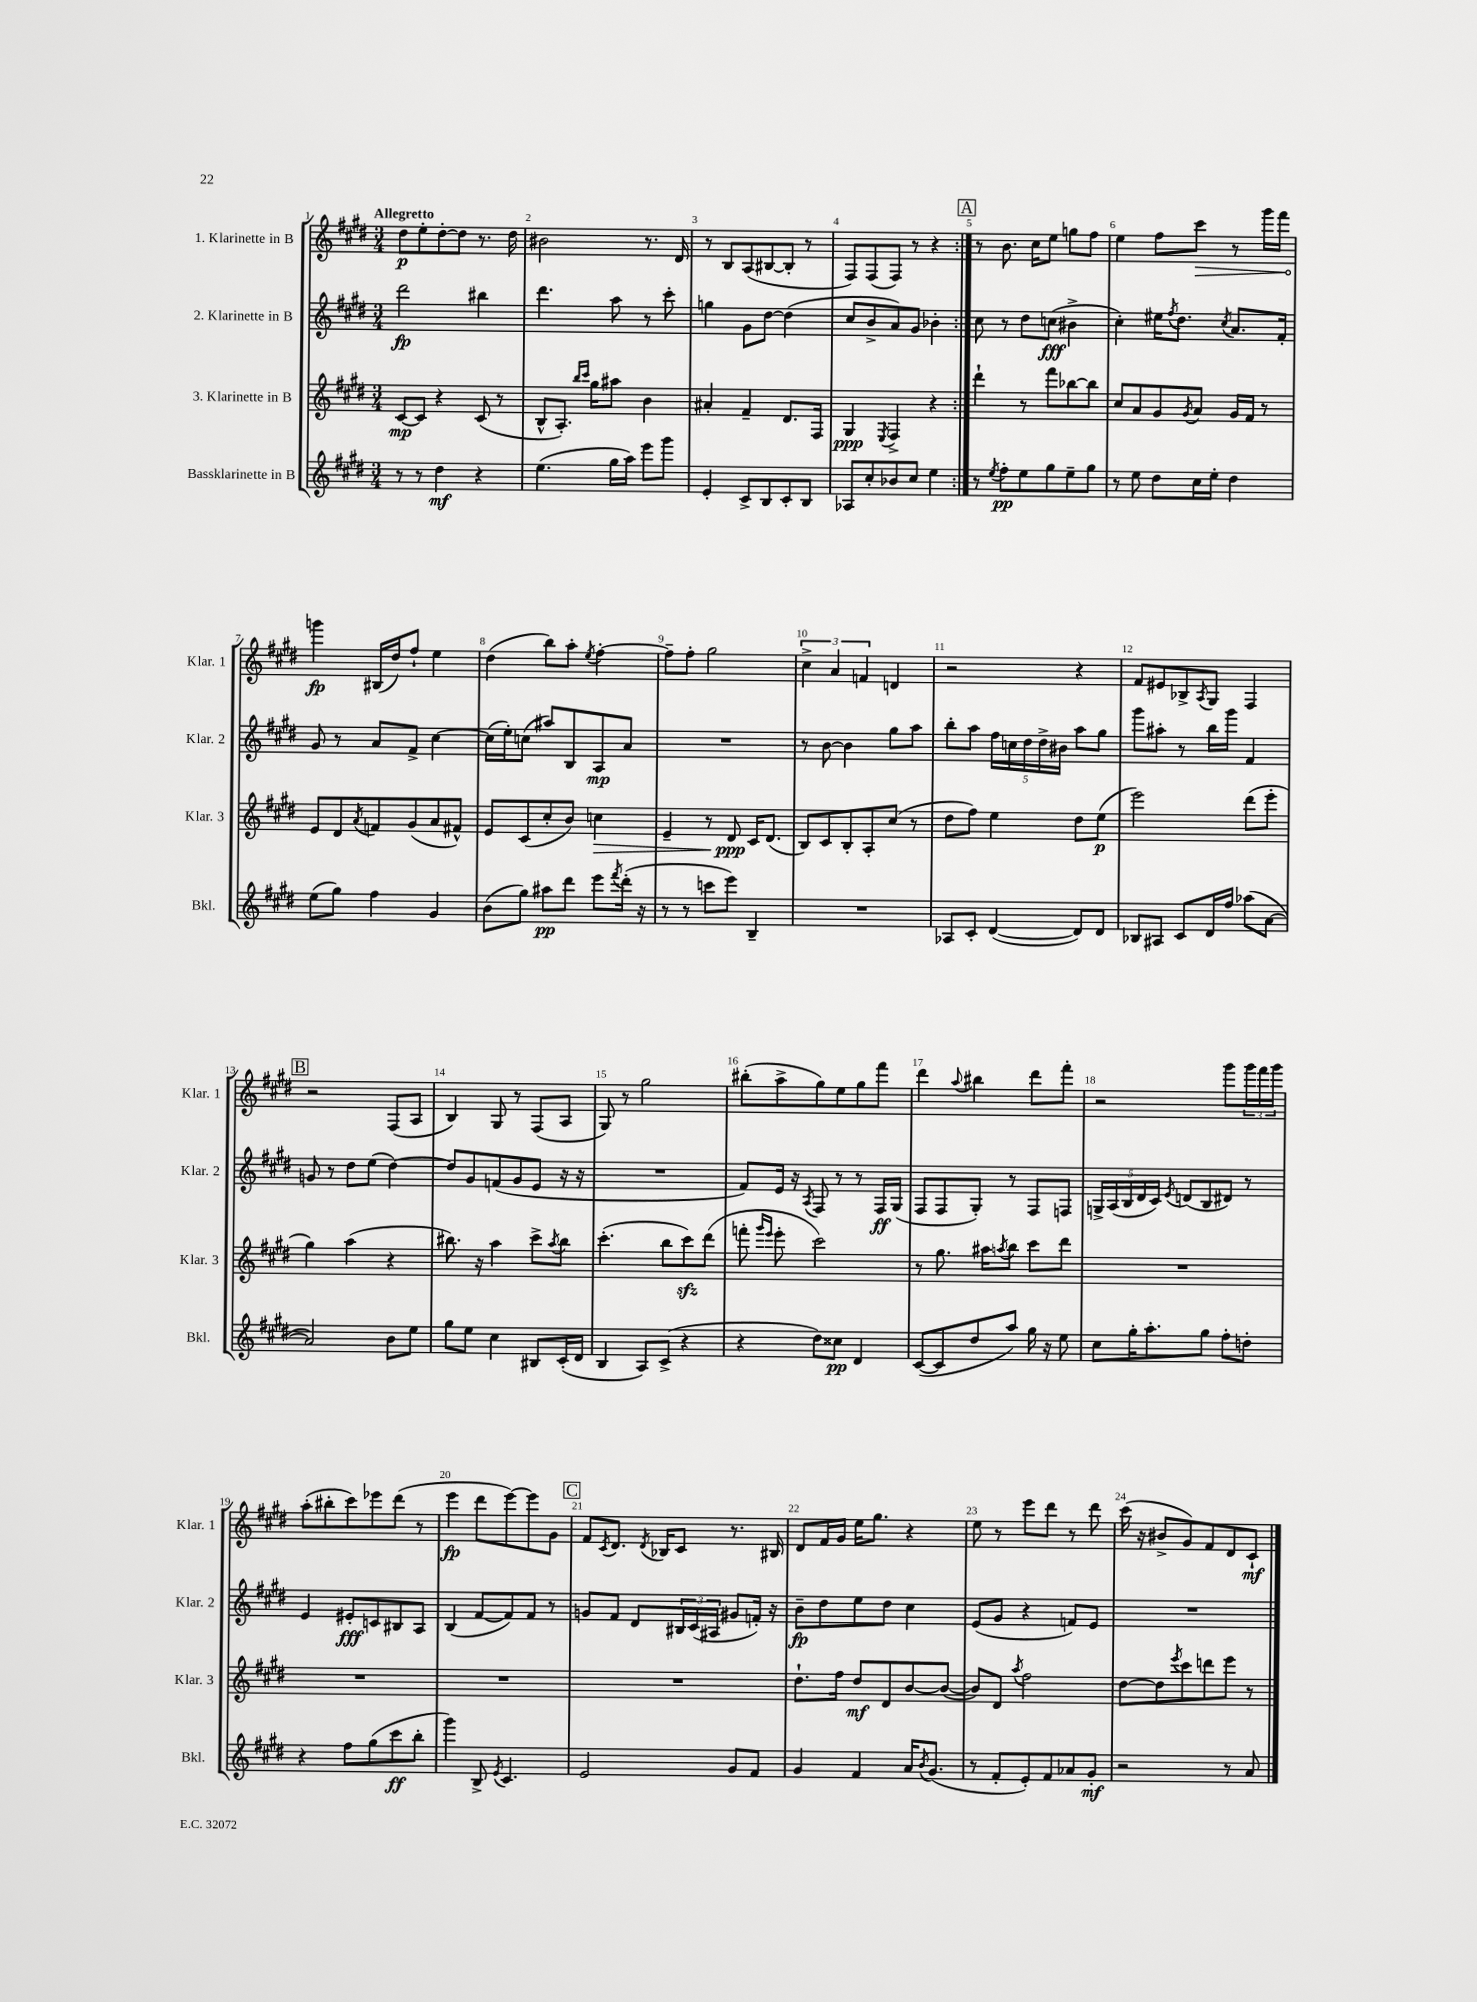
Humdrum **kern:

**kern	**dynam	**kern	**dynam	**kern	**dynam	**kern	**dynam
*part4	*part4	*part3	*part3	*part2	*part2	*part1	*part1
*staff4	*staff4	*staff3	*staff3	*staff2	*staff2	*staff1	*staff1
*I"Bassklarinette in B	*	*I"3. Klarinette in B	*	*I"2. Klarinette in B	*	*I"1. Klarinette in B	*
*I'Bkl.	*	*I'Klar. 3	*	*I'Klar. 2	*	*I'Klar. 1	*
*clefG2	*	*clefG2	*	*clefG2	*	*clefG2	*
*k[f#c#g#d#]	*	*k[f#c#g#d#]	*	*k[f#c#g#d#]	*	*k[f#c#g#d#]	*
*M3/4	*	*M3/4	*	*M3/4	*	*M3/4	*
=1	=1	=1	=1	=1	=1	=1	=1
!	!	!	!	!	!	!LO:TX:a:B:t=Allegretto	!
8r	.	[8c#/L	mp	2ddd#\	fp	8dd#\L	p
8r	.	8c#/J]	.	.	.	8ee'\	.
4dd#\	mf	4r	.	.	.	[8dd#'\	.
.	.	.	.	.	.	8dd#\J]	.
4r	.	(8c#/	.	4bb#X\	.	8.r	.
.	.	8r	.	.	.	.	.
.	.	.	.	.	.	16dd#\	.
=2	=2	=2	=2	=2	=2	=2	=2
(4.ee\	.	8B^^/L	.	4.ddd#\	.	2b#X\	.
.	.	8.A'/J)	.	.	.	.	.
.	.	16qqbb/LL	.	.	.	.	.
.	.	16qqccc#/JJ	.	.	.	.	.
.	.	16gg#\KL	.	.	.	.	.
16gg#\LL	.	8aa#X\J	.	8aa\	.	.	.
16aa\JJ)	.	.	.	.	.	.	.
8eee\L	.	4b\	.	8r	.	8.r	.
8ggg#\J	.	.	.	8ccc#'\	.	.	.
.	.	.	.	.	.	16d#/	.
=3	=3	=3	=3	=3	=3	=3	=3
4e'/	.	4a#X'/	.	4ggn\	.	8r	.
.	.	.	.	.	.	8B/L	.
8c#^/L	.	4f#~/	.	8g#\L	.	(8A/	.
8B/	.	.	.	[8dd#\J	.	[8B#X/	.
8c#'/	.	8.d#/L	.	(4dd#\]	.	8B#'/J]	.
8B/J	.	.	.	.	.	8r	.
.	.	16F#/Jk	.	.	.	.	.
=4	=4	=4	=4	=4	=4	=4	=4
8A-X/L	.	4G#/	ppp	8cc#/L	.	8F#/L)	.
8cc#'/	.	.	.	8b^/	.	(8F#/	.
.	.	8qE/	.	.	.	.	.
8b-X/	.	4F#^/	.	8a/)	.	8F#/J)	.
8cc#/J	.	.	.	8g#/J	.	8r	.
4ee\	.	4r	.	4b-X'\	.	4r	.
!!LO:REH:place=s1:t=A
=5:|!	=5:|!	=5:|!	=5:|!	=5:|!	=5:|!	=5:|!	=5:|!
8r	.	4ddd#`\	.	8cc#\	.	8r	.
8qee/	.	.	.	.	.	.	.
8ff#'\L	pp	.	.	8r	.	8.b\	.
8ee\	.	8r	.	8dd#\L	.	.	.
.	.	.	.	.	.	16cc#\KL	.
8gg#\	.	8fff#\L	.	(8ccn\J	fff	8ee\J	.
8ee~\	.	[8bb-X\	.	4b#X^\	.	8ggn\L	.
8gg#\J	.	8bb-\J]	.	.	.	8ff#\J	.
=6	=6	=6	=6	=6	=6	=6	=6
8r	.	8cc#/L	.	4cc#'\)	.	4ee\	.
8ee\	.	8a/	.	.	.	.	.
8dd#\L	.	8g#/	.	16ee#X\KL	.	8ff#\L	.
.	.	.	.	8qff#/	.	.	.
.	.	.	.	8.dd#\J	.	.	.
.	.	8qg#/	.	.	.	.	.
!	!	!	!	!	!	!	!LO:HP:b
16cc#\L	.	8a/J	.	.	.	8ccc#\J	>
16ee'\JJ	.	.	.	.	.	.	.
.	.	.	.	8qcc#/	.	.	.
4dd#\	.	16g#/LL	.	8.a/L	.	8r	.
.	.	16f#/JJ	.	.	.	.	.
.	.	8r	.	.	.	16ggg#\LL	.
.	.	.	.	16f#'/Jk	.	16fff#\JJ	.
!!LO:LB:g=z
=7	=7	=7	=7	=7	=7	=7	=7
(8ee\L	.	8e/L	.	8g#/	.	4gggn\	fp
8gg#\J)	.	8d#/	.	8r	.	.	.
.	.	8qa/	.	.	.	.	.
4ff#\	.	8fn/	.	8a/L	.	(16B#X/LL	]
.	.	.	.	.	.	16dd#/J)	.
.	.	(8g#/	.	8f#^/J	.	8ff#`/J	.
4g#/	.	8a/	.	[4cc#\	.	4ee\	.
.	.	8f#X^^/J)	.	.	.	.	.
=8	=8	=8	=8	=8	=8	=8	=8
(8b\L	.	8e/L	.	(16cc#\LL]	.	(4dd#\	.
.	.	.	.	16ee'\J)	.	.	.
8gg#\J)	.	(8c#/	.	(8ccn\J	.	.	.
8aa#X\L	pp	8cc#'/	.	8aa#X/L)	.	8bb\L)	.
8ddd#\J	.	8b/J)	.	8B/	.	8aa'\J	.
.	.	.	.	.	.	8qee/	.
!	!	!	!LO:HP:b	!	!	!	!
8eee\L	.	4ccn\	>	8A/	mp	[4ff#'\	.
8qfff#/	.	.	.	.	.	.	.
(16ddd#'\Jk	.	.	.	8a/J	.	.	.
16r	.	.	.	.	.	.	.
=9	=9	=9	=9	=9	=9	=9	=9
8r	.	4e~/	.	2.r	.	8ff#~\L]	.
8r	.	.	.	.	.	8ff#'\J	.
8cccn\L	.	8r	.	.	.	2gg#\	.
8eee\J)	.	8d#/	ppp	.	.	.	.
4B~/	.	16c#/KL	]	.	.	.	.
.	.	(8.d#/J	.	.	.	.	.
=10	=10	=10	=10	=10	=10	=10	=10
2.r	.	8B/L)	.	8r	.	6cc#^\	.
.	.	8c#/	.	[8b\	.	.	.
.	.	.	.	.	.	6a/	.
.	.	8B'/	.	4b\]	.	.	.
.	.	.	.	.	.	6fn/	.
.	.	8A'/	.	.	.	.	.
.	.	(8cc#/J	.	8gg#\L	.	4dn/	.
.	.	8r	.	8aa\J	.	.	.
=11	=11	=11	=11	=11	=11	=11	=11
8A-X/L	.	8dd#\L	.	8bb'\L	.	2r	.
8c#'/J	.	8ff#\J)	.	8aa\J	.	.	.
([4d#/	.	4ee\	.	20ff#\LL	.	.	.
.	.	.	.	20ccn\	.	.	.
.	.	.	.	20dd#\	.	.	.
.	.	.	.	20dd#^\	.	.	.
.	.	.	.	20b#X\JJ	.	.	.
8d#/L])	.	8dd#\L	.	8aa\L	.	4r	.
8d#/J	.	(8ee\J	p	8gg#\J	.	.	.
=12	=12	=12	=12	=12	=12	=12	=12
8B-X/L	.	2eee\)	.	8ggg#\L	.	8f#/L	.
8A#X/J	.	.	.	8aa#X'\J	.	8e#X/	.
8c#/L	.	.	.	8r	.	8B-X^/	.
.	.	.	.	.	.	8qA/	.
16d#/L	.	.	.	16bb\LL	.	8G#/J	.
16ff#/JJ	.	.	.	16ggg#\JJ	.	.	.
(8aa-X\L	.	(8ddd#\L	.	4f#/	.	4F#/	.
[8a\J	.	8eee'\J	.	.	.	.	.
!!LO:LB:g=z
!!LO:REH:place=s1:t=B
=13	=13	=13	=13	=13	=13	=13	=13
2a/])	.	4gg#\)	.	8gn/	.	2r	.
.	.	.	.	8r	.	.	.
.	.	(4aa\	.	8dd#\L	.	.	.
.	.	.	.	(8ee\J	.	.	.
8b\L	.	4r	.	[4dd#\)	.	(8F#/L	.
8ee\J	.	.	.	.	.	8A/J	.
=14	=14	=14	=14	=14	=14	=14	=14
8gg#\L	.	8.bb#X\)	.	8dd#/L]	.	4B/)	.
8ee\J	.	.	.	8g#/	.	.	.
.	.	16r	.	.	.	.	.
4cc#\	.	4aa\	.	(8fn/	.	8G#/	.
.	.	.	.	8g#/	.	8r	.
8B#X/L	.	8ccc#^\L	.	8e/J	.	(8F#/L	.
.	.	8qaa/	.	.	.	.	.
(16c#'/L	.	8bb#\J	.	16r	.	8A/J	.
16d#/JJ	.	.	.	16r	.	.	.
=15	=15	=15	=15	=15	=15	=15	=15
4B/	.	(4.ccc#'\	.	2.r	.	8G#/)	.
.	.	.	.	.	.	8r	.
8A/L)	.	.	.	.	.	2gg#\	.
(8c#^/J	.	8bb\L	.	.	.	.	.
4r	.	8ccc#zz\)	.	.	.	.	.
.	.	(8ddd#\J	.	.	.	.	.
=16	=16	=16	=16	=16	=16	=16	=16
4r	.	8fffn'\	.	8f#/L)	.	(8bb#X'\L	.
.	.	16qqggg#/LL	.	.	.	.	.
.	.	16qqeee/JJ	.	.	.	.	.
.	.	8eee'\	.	16e/Jk	.	8aa^\	.
.	.	.	.	16r	.	.	.
.	.	.	.	8qA/	.	.	.
8dd#\L)	.	2ccc#\)	.	8F#/	.	8gg#\)	.
8cc##X\J	pp	.	.	8r	.	8ee\	.
4d#/	.	.	.	8r	.	8gg#\	.
.	.	.	.	16F#/LL	ff	8fff#\J	.
.	.	.	.	(16G#/JJ	.	.	.
=17	=17	=17	=17	=17	=17	=17	=17
([8c#/L	.	8r	.	8F#/L	.	4ddd#\	.
8c#/]	.	8.gg#\	.	8F#/	.	.	.
.	.	.	.	.	.	8qqaa/	.
8dd#/	.	.	.	8G#'/J)	.	4bb#X\	.
.	.	16aa#X\KL	.	.	.	.	.
.	.	8qaan/	.	.	.	.	.
8aa/J)	.	8bb\J	.	8r	.	.	.
16gg#\	.	8ccc#\L	.	8F#/L	.	8ddd#\L	.
16r	.	.	.	.	.	.	.
8ee\	.	8ddd#\J	.	8Fn/J	.	8fff#'\J	.
=18	=18	=18	=18	=18	=18	=18	=18
8cc#\L	.	2.r	.	20Gn^/LL	.	2r	.
.	.	.	.	(20A/	.	.	.
.	.	.	.	20B/	.	.	.
16gg#'\K	.	.	.	.	.	.	.
.	.	.	.	20d#/	.	.	.
8.aa'\	.	.	.	.	.	.	.
.	.	.	.	20c#/JJ)	.	.	.
.	.	.	.	8qe/	.	.	.
.	.	.	.	(8dn/L	.	.	.
8gg#\J	.	.	.	8B/	.	.	.
8ff#'\L	.	.	.	8d#X/J)	.	8ggg#\L	.
8ddn'\J	.	.	.	8r	.	24ggg#\L	.
.	.	.	.	.	.	24fff#\	.
.	.	.	.	.	.	24ggg#\JJ	.
!!LO:LB:g=z
=19	=19	=19	=19	=19	=19	=19	=19
4r	.	2.r	.	4e/	.	(8aa'\L	.
.	.	.	.	.	.	8bb#X'\	.
8ff#\L	.	.	.	8e#X'/L	fff	8ccc#\)	.
(8gg#\	.	.	.	8cn/	.	8eee-X\	.
8ccc#\	ff	.	.	8B#X/	.	(8ddd#\J	.
8bb'\J	.	.	.	8A/J	.	8r	.
=20	=20	=20	=20	=20	=20	=20	=20
4ggg#\)	.	2.r	.	(4B/	.	4eee\	fp
8B^/	.	.	.	[8f#/L	.	8ddd#\L	.
8qe/	.	.	.	.	.	.	.
4.c#/	.	.	.	8f#/])	.	[8eee\)	.
.	.	.	.	8f#/J	.	8eee\]	.
.	.	.	.	8r	.	8g#\J	.
!!LO:REH:place=s1:t=C
=21	=21	=21	=21	=21	=21	=21	=21
2e/	.	2.r	.	8gn/L	.	8f#/L	.
.	.	.	.	.	.	8qc#/	.
.	.	.	.	8f#/J	.	8.d#/J	.
.	.	.	.	8d#/L	.	.	.
.	.	.	.	.	.	8qd#/	.
.	.	.	.	.	.	16B-X/KL	.
.	.	.	.	24B#X/L	.	8c#/J	.
.	.	.	.	(24c#/	.	.	.
.	.	.	.	24A#X/JJ	.	.	.
8g#/L	.	.	.	8g#X/L	.	8.r	.
8f#/J	.	.	.	16fn'/Jk)	.	.	.
.	.	.	.	16r	.	16B#X/	.
=22	=22	=22	=22	=22	=22	=22	=22
4g#/	.	8.dd#`\L	.	8b~\L	fp	8d#/L	.
.	.	.	.	8dd#\	.	16f#/L	.
.	.	16ff#\Jk	.	.	.	16g#/JJ	.
4f#/	.	8dd#/L	mf	8ee\	.	16ee\KL	.
.	.	.	.	.	.	8.gg#\J	.
.	.	8d#/	.	8dd#\J	.	.	.
16a/KL	.	[8b/	.	4cc#\	.	4r	.
8qb/	.	.	.	.	.	.	.
(8.g#/J	.	.	.	.	.	.	.
.	.	(8b/J_	.	.	.	.	.
=23	=23	=23	=23	=23	=23	=23	=23
8r	.	8b/L])	.	(8e/L	.	8ee\	.
8f#'/L	.	8d#/J	.	8g#/J	.	8r	.
.	.	8qaa/	.	.	.	.	.
8e'/)	.	2ff#\	.	4r	.	8eee\L	.
8f#/	.	.	.	.	.	8ddd#\J	.
8a-X/	.	.	.	8fn/L)	.	8r	.
8g#'/J	mf	.	.	8e/J	.	8ddd#\	.
=24	=24	=24	=24	=24	=24	=24	=24
2r	.	[8dd#\L	.	2.r	.	(16ccc#\	.
.	.	.	.	.	.	16r	.
.	.	8dd#\]	.	.	.	8b#X^/L	.
.	.	8qeee/	.	.	.	.	.
.	.	8ccc#\	.	.	.	8g#/)	.
.	.	8dddn\	.	.	.	8f#/	.
8r	.	8eee\J	.	.	.	8d#/	.
8a/	.	8r	.	.	.	8c#`/J	mf
==	==	==	==	==	==	==	==
*-	*-	*-	*-	*-	*-	*-	*-
